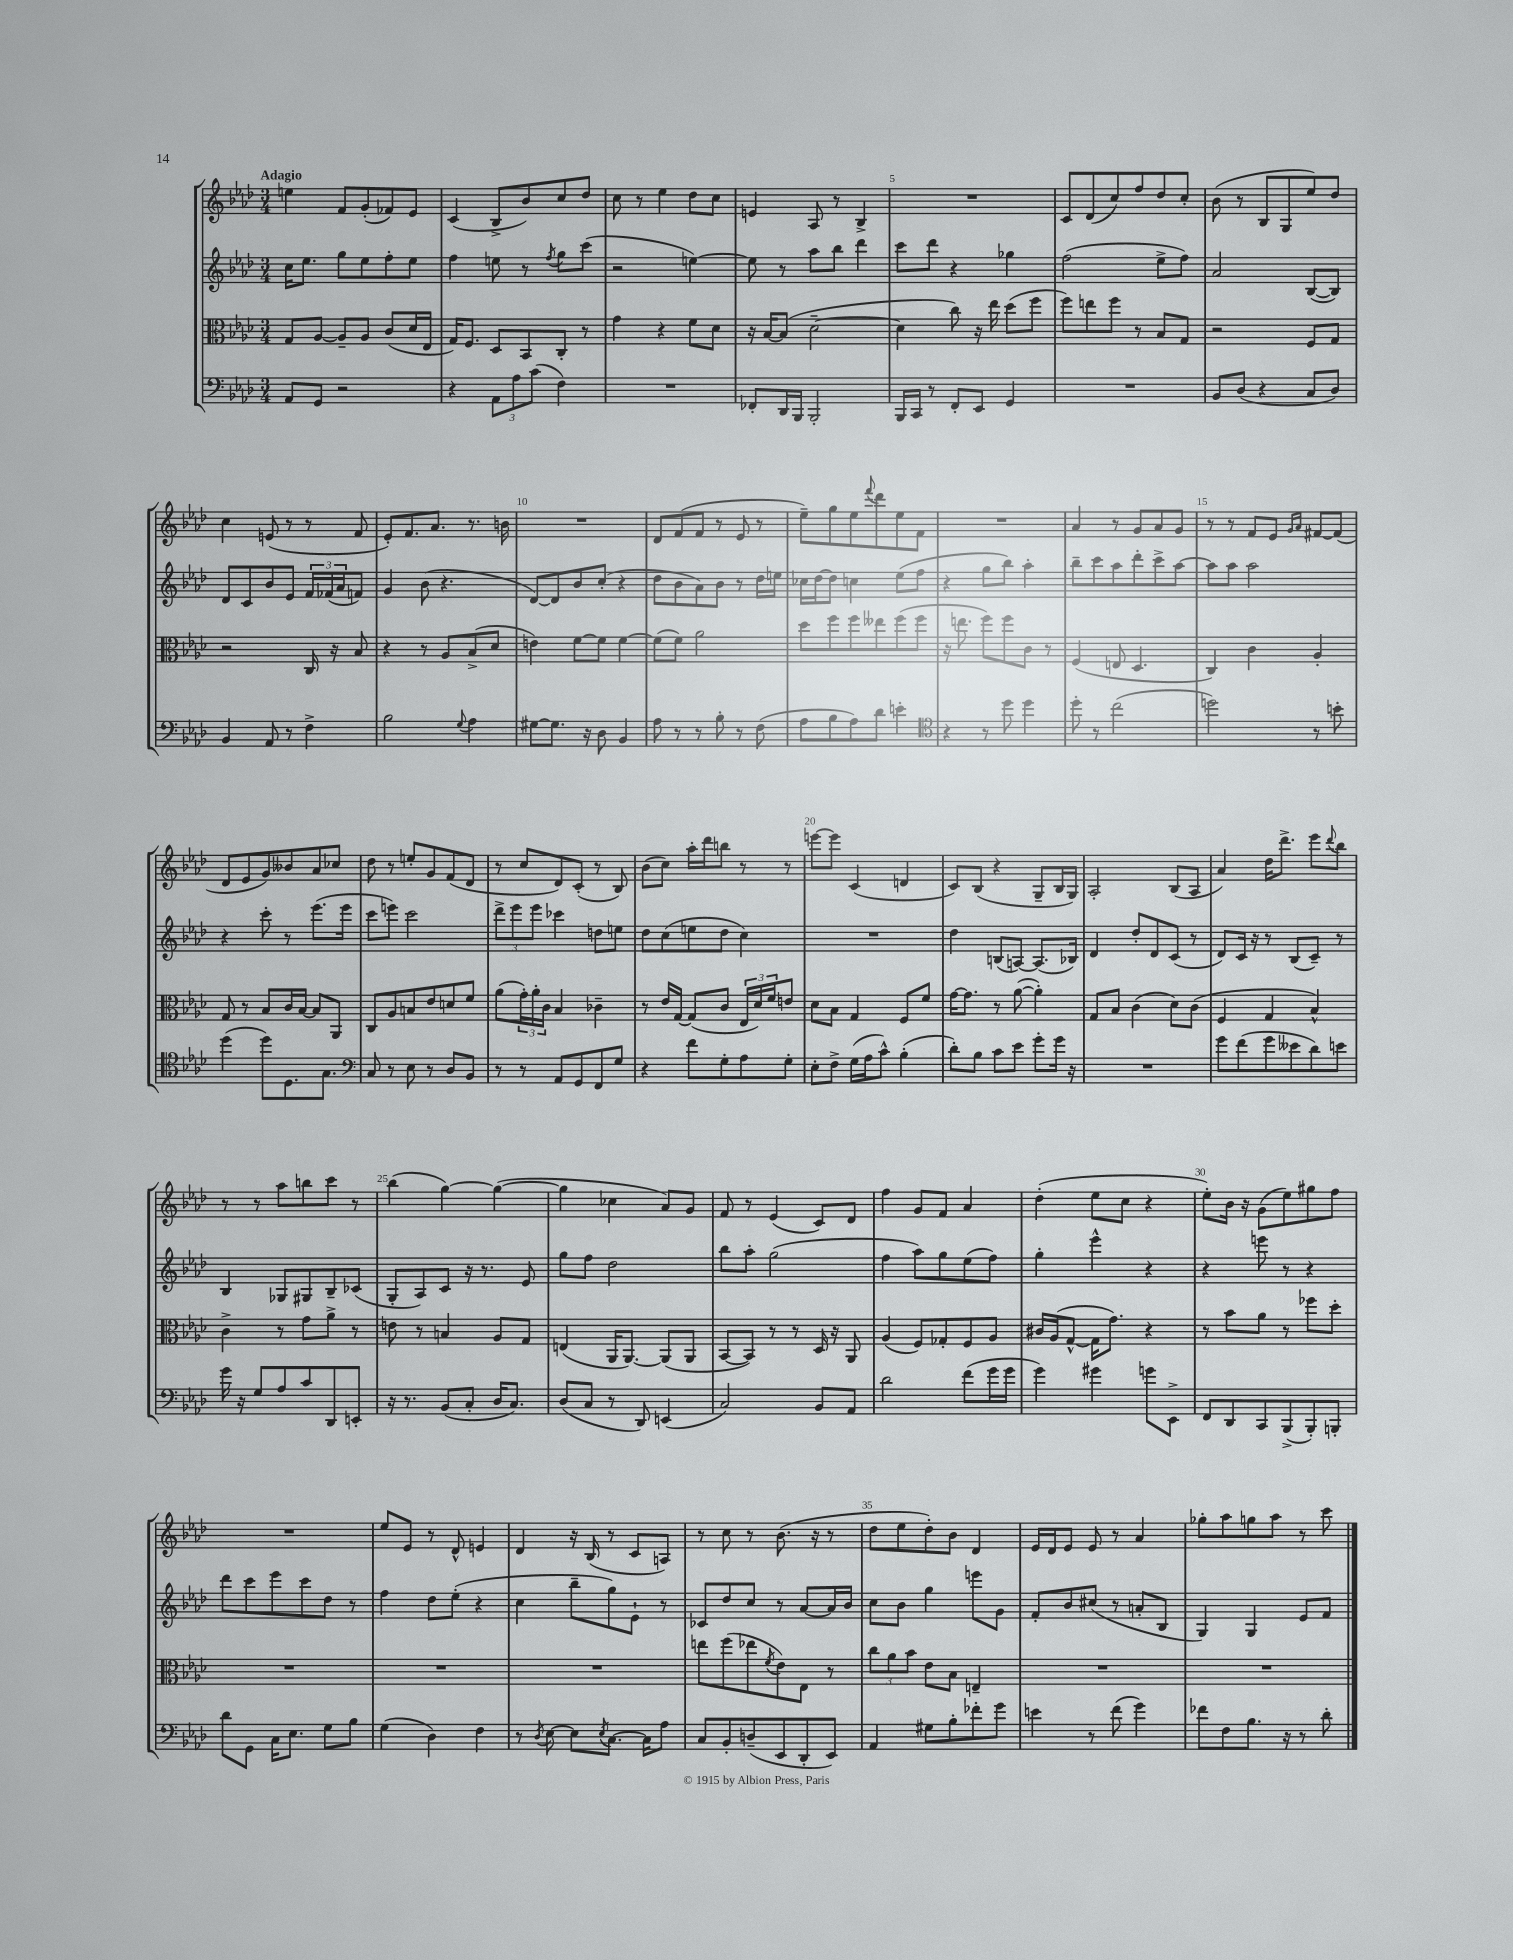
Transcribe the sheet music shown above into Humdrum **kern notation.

**kern	**kern	**kern	**kern
*staff4	*staff3	*staff2	*staff1
*clefF4	*clefC3	*clefG2	*clefG2
*k[b-e-a-d-]	*k[b-e-a-d-]	*k[b-e-a-d-]	*k[b-e-a-d-]
*M3/4	*M3/4	*M3/4	*M3/4
8AA-	8G	16cc	4ee
.	.	8.ee-	.
8GG	[8A-	.	.
2r	8A-~]	8gg	8f
.	8A-	8ee-	(8g'
.	(8c	8ff'	8f-)
.	16d-	8ee-	8e-
.	16E-	.	.
=	=	=	=
4r	16G)	4ff	(4c
.	8.F	.	.
12AA-	8D-	8ee	8B-^
12A-	.	.	.
.	8BB-	8r	8b-)
(12c	.	.	.
.	.	8qff	.
4F)	8C'	8gg	8cc
.	8r	(8ccc	8dd-
=	=	=	=
2.r	4g	2r	8cc
.	.	.	8r
.	4r	.	4ee-
.	8f	[4ee)	8dd-
.	8d-	.	8cc
=	=	=	=
8FF-'	16r	8ee]	4e
.	[16B-	.	.
16DD-	(8B-]	8r	.
16BBB-	.	.	.
2BBB-'	[2d-~	8aa-	8A-
.	.	8bb-	8r
.	.	4ddd-	4B-^
=	=	=	=
16BBB-	4d-]	8ccc	2.r
16CC	.	.	.
8r	.	8ddd-	.
8FF'	8cc)	4r	.
8EE-	16r	.	.
.	16ee-	.	.
4GG	(8dd-	4gg-	.
.	8ff	.	.
=	=	=	=
2.r	8ff)	(2ff	8c
.	8ee	.	(8d-
.	8ff	.	8cc)
.	8r	.	8ff
.	8B-	8ee-^	8dd-
.	8G	8ff)	8cc'
=	=	=	=
8BB-	2r	2a-	(8b-
(8D-	.	.	8r
4r	.	.	8B-
.	.	.	8G
8C	8F	([8B-	8ee-)
8D-)	8G	8B-])	8dd-
=	=	=	=
4BB-	2r	8d-	4cc
.	.	8c	.
8AA-	.	8b-	(8e
8r	.	8e-	8r
4F^	16C	24f	8r
.	.	(24f-	.
.	16r	.	.
.	.	24a-	.
.	8B-	8f)	8f
=	=	=	=
2B-	4r	4g	8e-')
.	.	.	8.f
.	8r	(8b-	.
.	.	.	8.a-
.	8A-	4.r	.
8qqG	.	.	.
4A-	(8B-^	.	8.r
.	8d-	.	.
.	.	.	16b
=	=	=	=
[8G#	4e)	[8d-)	2.r
8.G#]	.	8d-]	.
.	[8f	8b-	.
16r	.	.	.
8D-	8f]	(8cc'	.
4BB-	[4f	4r	.
=	=	=	=
8A-	(8f]	8dd-	8d-
8r	8f)	8b-	(8f
8r	2a-	8a-)	8f
8B-'	.	8b-	8r
8r	.	8r	8e-
(8F	.	16dd-	8r
.	.	16ee	.
=	=	=	=
8A-	8dd-	16cc-	8ee-~)
.	.	[16dd-	.
8B-	8ff	8dd-]	8gg
8A-)	8ff	4cc	8ee-
.	.	.	8qqfff
8d-	8ee--	.	8ddd-
4e'	(8ff	(8ee-	8ee-
.	8ff	8ff	8f
=	=	=	=
*clefC4	*	*	*
4r	16r	4r	2.r
.	8.ee	.	.
8r	8ff)	8gg	.
8dd-	8ff	8bb-)	.
4dd-	8c	4aa-'	.
.	8r	.	.
=	=	=	=
8dd-'	(4F	8bb-~	4a-
8r	.	8ccc	.
(2cc	8E	8aa-	8r
.	4.D-	8ddd-'	8g
.	.	8ccc^	8a-
.	.	[8aa-	8g
=	=	=	=
2dd)	4C)	8aa-]	8r
.	.	8aa-	8r
.	4c	2aa-	8f
.	.	.	8e-
.	.	.	16qqg
.	.	.	16qqa-
8r	4A-'	.	[8f#
8b'	.	.	(8f#]
=	=	=	=
(4dd-	8G	4r	8d-
.	8r	.	8e-
8dd-)	8B-	8ccc'	8g)
8.D-	16c	8r	8b--
.	[16B-	.	.
.	8B-]	(8.eee-	8a-
8.G	.	.	.
.	8AA-	.	8cc-
.	.	16eee-	.
=	=	=	=
*clefF4	*	*	*
8C	8C	8ccc	8dd-
8r	8A-	8eee)	8r
8E-	8B	2ccc	8ee'
8r	8e-	.	8g
8D-	8d	.	(8f
8BB-	8f	.	8d-
=	=	=	=
8r	(8a-	12ddd-^	8r
.	.	12eee-	.
8r	24g')	.	8cc
.	24a-'	12eee-	.
.	24c	.	.
8AA-	4B-	4ccc-	8d-)
8GG	.	.	(8c'
8FF	4c-~	8dd	8r
8G	.	8ee	8B-)
=	=	=	=
4r	8r	8dd-	(8b-
.	16e-	(8cc	8cc)
.	[16G	.	.
8f	(8G]	8ee	16aa-'
.	.	.	16ddd-
8G'	8c	8dd-	8bb
8A-	24E-	4cc)	8r
.	24d-)	.	.
.	24f	.	.
8G'	8e	.	8r
=	=	=	=
8E-'	8d-	2.r	[8eee
8F^	8B-	.	8eee]
(16G	4G	.	(4c
16A-	.	.	.
8c^^)	.	.	.
(4B-'	8F	.	4d
.	8f	.	.
=	=	=	=
8d-')	[16g	4dd-	8c)
.	8.g]	.	.
8B-	.	.	(8B-
8c	8r	(8B	4r
8e-	([8a-	[8A)	.
8g'	4a-'])	(8.A]	8G~
16g	.	.	16B-
16r	.	16B-)	16G)
=	=	=	=
2.r	8G	4d-	2A-'
.	8B-	.	.
.	(4c	8dd-'	.
.	.	8d-	.
.	8d-)	(8c	(8B-
.	(8c	8r	8A-
=	=	=	=
8g	4F	8d-)	4a-)
(8f	.	16c	.
.	.	16r	.
8g	4G	8r	16dd-
.	.	.	8.ddd-^
8e--	.	(8B-	.
8d-)	4B-^^)	8c~)	8eee-
.	.	.	8qqddd-
8e	.	8r	8bb-
=	=	=	=
16g	4c^	4B-	8r
16r	.	.	.
8G	.	.	8r
8A-	8r	8G-	8aa-
8c	8g	8G#	8bb
8DD-	8a-^	8B-~	8ccc
8EE'	8r	(8c-	8r
=	=	=	=
16r	8e	8G'	(4bb-
8.r	.	.	.
.	8r	8A-)	.
(8BB-	4B	8c	[4gg)
8C'	.	16r	.
.	.	8.r	.
16D-	8A-	.	(4gg_
8.C)	.	.	.
.	8G	8e-	.
=	=	=	=
(8D-	(4E	8gg	4gg]
8C	.	8ff	.
8r	16AA-	2dd-	4cc-
.	[8.AA-)	.	.
8DD-)	.	.	.
(4EE	(8AA-]	.	8a-)
.	8AA-	.	8g
=	=	=	=
2C)	[8BB-	8bb-	8f
.	8BB-])	8aa-'	8r
.	8r	(2gg	(4e-
.	8r	.	.
8BB-	16D-	.	8c)
.	16r	.	.
8AA-	8AA-	.	8d-
=	=	=	=
2d-	(4A-	4ff	4ff
.	8F)	8aa-)	8g
.	8G-'	8gg	8f
(8f	8F	(8ee-	4a-
16g	8A-	8ff)	.
16g	.	.	.
=	=	=	=
4g)	16c#	4gg'	(4dd-'
.	(16A-	.	.
.	[8G^^	.	.
4g#	16G]	4eee-^^	8ee-
.	8.g)	.	.
.	.	.	8cc
8g	4r	4r	4r
8EE-^	.	.	.
=	=	=	=
8FF	8r	4r	8ee-')
8DD-	8b-	.	16b-
.	.	.	16r
8CC	8a-	8eee	(8g
(8BBB-^	8r	8r	8ee-)
8BBB-')	8ff-	4r	8gg#
8BBB'	8dd-'	.	8ff
=	=	=	=
8d-	2.r	8ddd-	2.r
8GG	.	8ccc	.
16C	.	8eee-	.
8.E-	.	.	.
.	.	8ccc	.
8G	.	8dd-	.
8B-	.	8r	.
=	=	=	=
(4G	2.r	4ff	8ee-
.	.	.	8e-
4D-)	.	8dd-	8r
.	.	(8ee-'	8d-^^
4F	.	4r	4e
=	=	=	=
8r	2.r	4cc	4d-
8qD-	.	.	.
[8E-	.	.	.
8E-]	.	8bb-~	16r
.	.	.	(16B-
8qE-	.	.	.
[8.C	.	8gg)	8r
.	.	8e-`	8c
16C]	.	.	.
8A-	.	8r	8A)
=	=	=	=
8C	8ee	8c-	8r
8BB-'	(8ff	8dd-	8cc
(8D~	8ee-	8cc	8r
.	8qf	.	.
8EE-	8e-)	8r	(8.b-
8DD-'	8E-	[8a-	.
.	.	.	16r
8EE-)	8r	16a-]	8r
.	.	16b-	.
=	=	=	=
4AA-	12cc	8cc	8dd-
.	12a-	.	.
.	.	8b-	8ee-
.	12b-	.	.
8G#	8e-	4gg	8dd-')
8B-'	8B-	.	8b-
8f-'	4E~	8eee	4d-
8g	.	8g	.
=	=	=	=
4e	2.r	8f'	16e-
.	.	.	16d-
.	.	8b-	8e-
8r	.	(8cc#	8e-
(8f	.	8r	8r
4g)	.	8a'	4a-
.	.	8B-	.
=	=	=	=
8f-	2.r	4G)	8gg-'
8F	.	.	8aa-
8.B-	.	4G	8gg
.	.	.	8aa-
16r	.	.	.
8r	.	8e-	8r
8d-'	.	8f	8ccc
==	==	==	==
*-	*-	*-	*-
